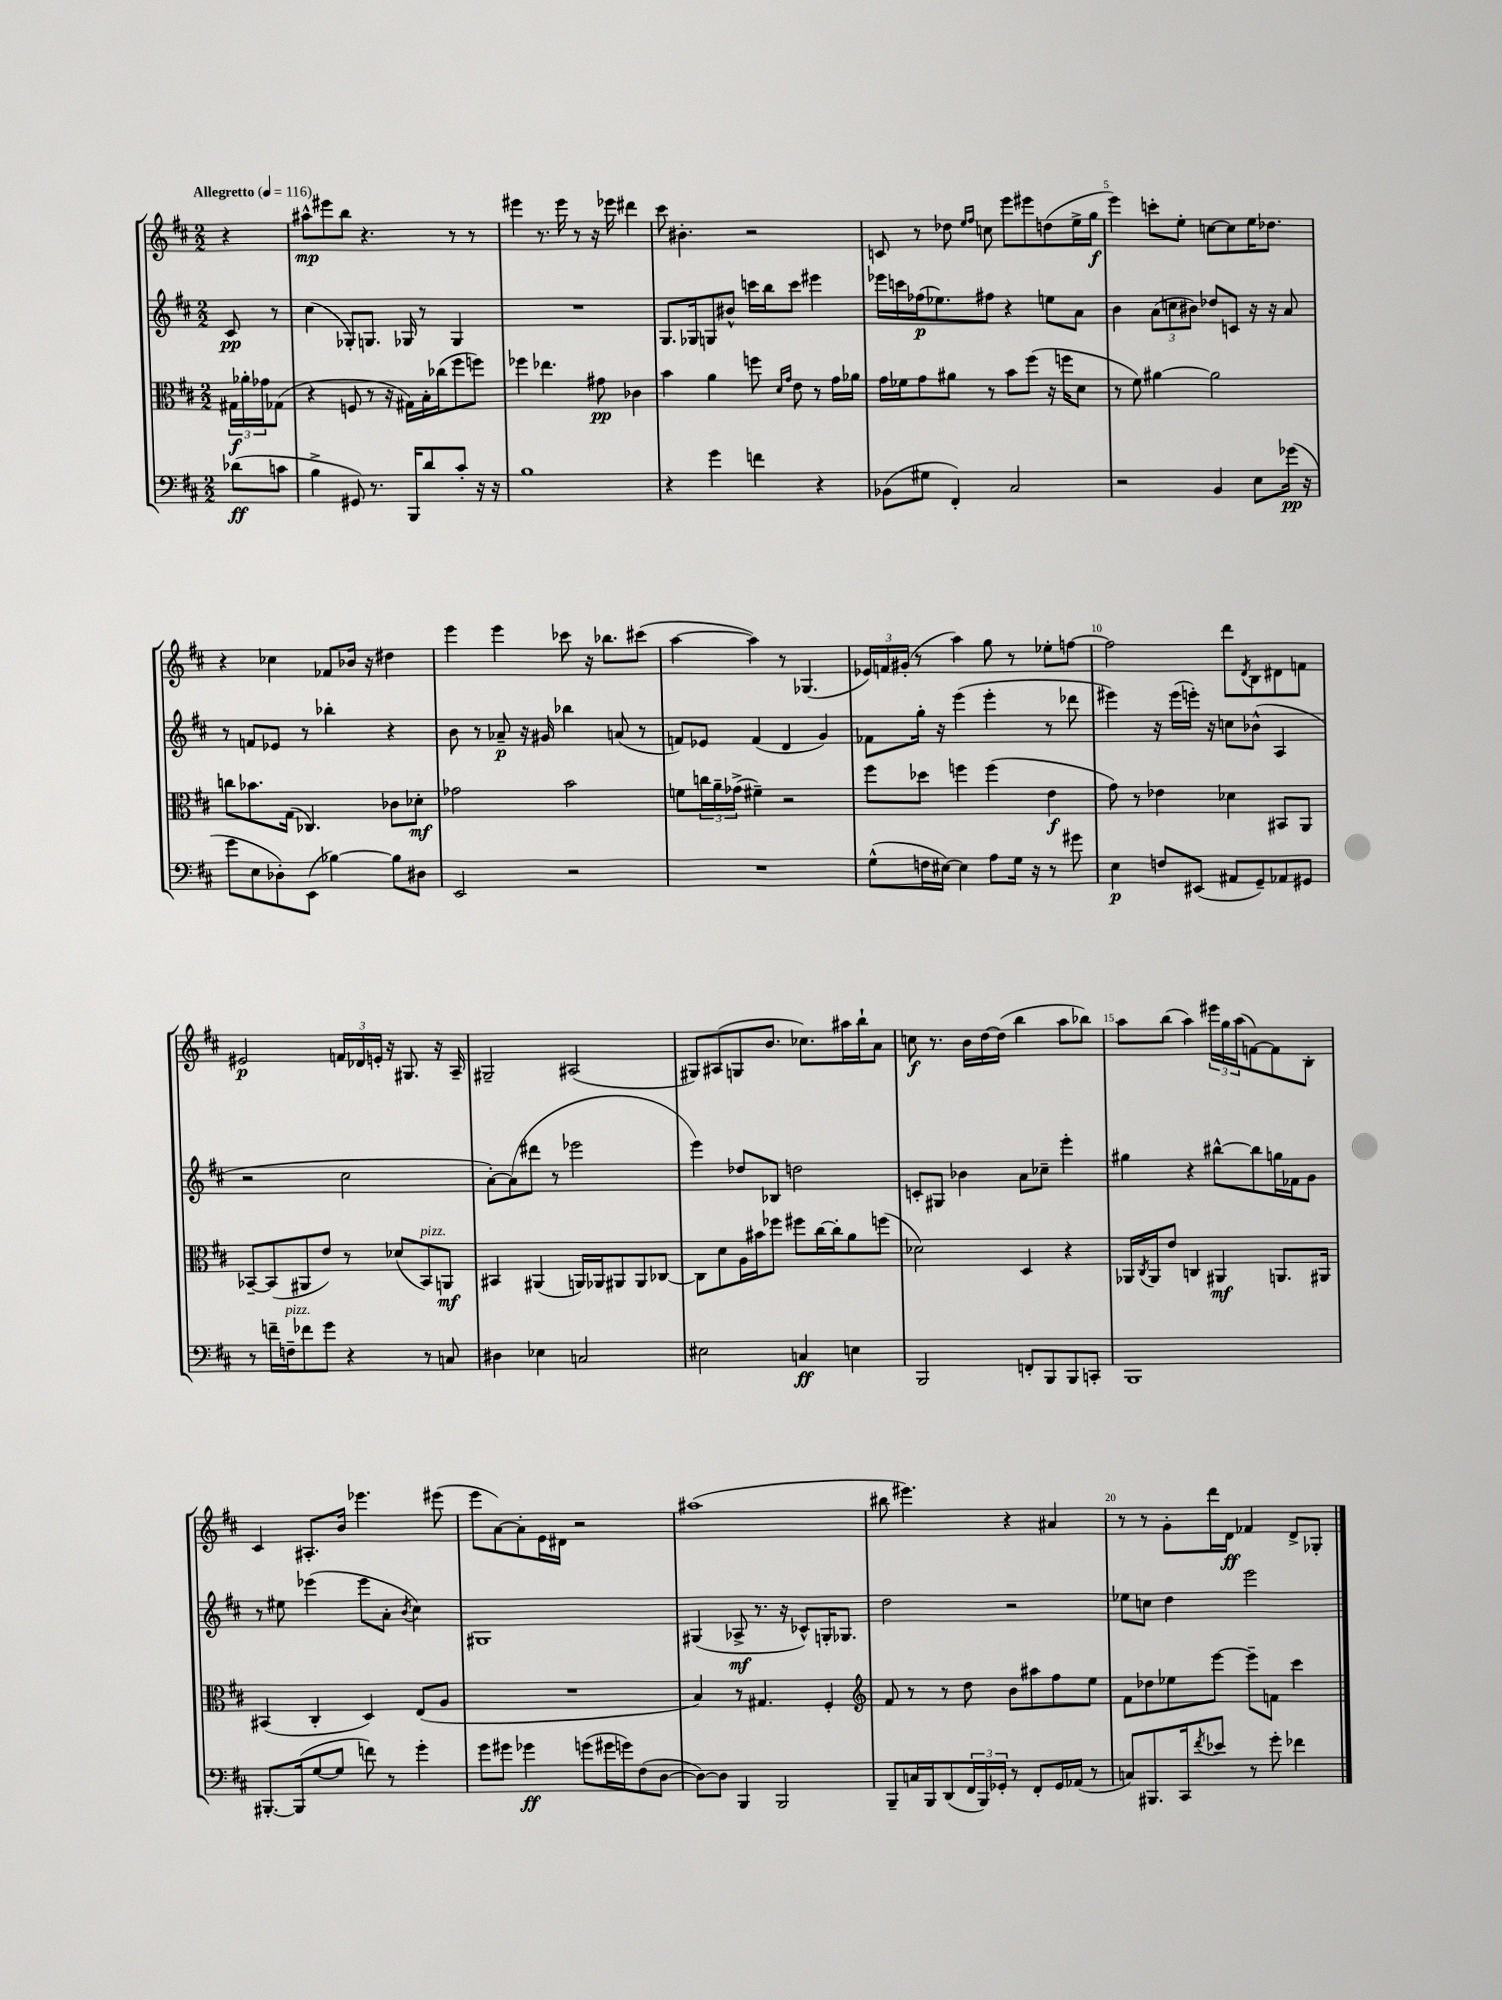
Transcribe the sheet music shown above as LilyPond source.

<<
\new StaffGroup <<
\new Staff = "s0" {
    \clef treble \key d \major \numericTimeSignature \time 2/2 \partial 4 \tempo "Allegretto" 4 = 116
    r4 |
    ais''8-^\mp eis'''8 b''8 r4. r8 r8 |
    eis'''4 r8. eis'''16 r8 r16 ees'''16 dis'''4 |
    cis'''8 bis'4.-. r2 |
    c'8 r8 des''8 \grace { e''16 fis''16 } c''8 e'''8 eis'''8 d''8( e''16-> g''16\f |
    e'''4) c'''8-. e''8-. c''8~ c''8 e''16 des''8. |
    r4 ces''4 fes'8 bes'16 r16 dis''4 |
    e'''4 e'''4 ces'''8 r16 bes''8. cis'''8( |
    a''4~ a''4) r8 ges4.( |
    \tuplet 3/2 { ees'16) f'16 gis'16-.( } r8 a''4) g''8 r8 ees''8-. f''8~ |
    f''2 d'''8 \acciaccatura { d'8 } b8 dis'8 f'8 |
    eis'2\p \tuplet 3/2 { f'16 des'16 e'16-. } r16 gis8. r16 a16-- |
    gis2-- ais2( |
    gis8) ais8( g8 b'8. ces''8.) ais''16 b''16-! a'8 |
    c''8\f r8. b'16 d''16~ d''16( b''4 a''8 bes''8) |
    a''8 b''8( a''4) \tuplet 3/2 { eis'''16 g''16 a''16( } f'8~) f'8 b8-. |
    cis'4 ais8.-. b'16 ees'''4. eis'''8( |
    e'''8 a'8~) a'8-. e'16 dis'16 r2 |
    ais''1( |
    bis''8 eis'''4.) r4 ais'4 |
    r8 r8 g'8-. d'''16 d'16\ff fes'4 d'8-> ges8-. \bar "|." |
}
\new Staff = "s1" {
    \clef treble \key d \major \numericTimeSignature \time 2/2 \partial 4
    cis'8\pp r8 |
    cis''4( ges8-.) g8. ges16 r8 ges4 |
    R1 |
    g8. ges16 g8 bis'8-^ c'''16 b''16 c'''8 eis'''4 |
    ees'''16 c'''16 fes''16\p( ees''8.) fis''8 r4 e''8 a'8 |
    b'4 \tuplet 3/2 { a'8( c''8 bis'8) } des''8 c'8 r16 r16 a'8 |
    r8 f'8 ees'8 r8 bes''4-. r4 |
    b'8 r8 aes'8--\p r16 gis'16 bes''4 a'8( r8 |
    f'8) ees'8 f'4( d'4 g'4) |
    fes'8 g''16-. r16 e'''4( e'''4-. r8 des'''8 |
    eis'''4) r16 eis'''16( e'''16-.) r16 c''8 bes'8-^( a4 |
    r2 cis''2 |
    a'8~-.) a'8( dis'''8 r8 ees'''2 |
    e'''4) des''8 bes8 d''2 |
    c'8-. gis8 bes'4 a'8 ces''8-- e'''4-. |
    gis''4 r4 bis''8~-^ bis''8 g''16 fes'16 g'8 |
    r8 eis''8 ees'''4( ees'''8 a'8-. \acciaccatura { b'8 } cis''4) |
    gis1 |
    gis4( aes8->\mf r8. r16 ces'8-^) g16-. ges8. |
    d''2 r2 |
    ees''8 c''8 d''4 e'''2 \bar "|." |
}
\new Staff = "s2" {
    \clef alto \key d \major \numericTimeSignature \time 2/2 \partial 4
    \tuplet 3/2 { gis16\f aes'16-. ges'16 } ges8( |
    r4 f8 r8 r16 gis16) b16-. ces''16( fis''8 f''8) |
    fes''4 ees''4. gis'8\pp ces'4 |
    b'4 a'4 f''8 \grace { d'16 g'16 } e'8 r8 g'16 aes'16 |
    g'16 fes'16 g'8 ais'8 r8 b'8 fis''8( r16 f''16 d'8 |
    r8 fis'8) ais'4~ ais'2 |
    c''8 bes'8. g16( ces4.) ces'8 des'8-.\mf |
    ges'2 b'2 |
    f'8 \tuplet 3/2 { c''16 a'16-- ges'16->( } fis'4--) r2 |
    fis''8 des''8 f''4 f''4( e'4\f |
    g'8) r8 ees'4 des'4 bis,8 a,8 |
    bes,8~-- bes,8( ais,8 e'8) r8 des'8( bes,8^\markup { \italic "pizz." }) a,8\mf |
    bis,4 ais,4( a,16) aes,16 ais,8 ais,8 ces8~ |
    ces8 d'8 a16 bis'16 fes''8 fis''8 cis''16~ cis''16-. a'8 f''8( |
    des'2) d4 r4 |
    aes,16 \acciaccatura { cis8 } aes,16 e'8 c4 ais,4\mf a,8. ais,16 |
    bis,4( cis4-. d4) e8( a8 |
    R1 |
    b4) r8 gis4. fis4-. |
    \clef treble fis'8 r8 r8 d''8 b'8 ais''8 fis''8 e''8 |
    fis'8 des''8 ees''8 e'''8~ e'''8-- f'8 cis'''4 \bar "|." |
}
\new Staff = "s3" {
    \clef bass \key d \major \numericTimeSignature \time 2/2 \partial 4
    des'8\ff( c'8 |
    b4-> gis,8) r8. b,,16 d'8 cis'8-. r16 r16 |
    b1 |
    r4 g'4 f'4 r4 |
    bes,8( gis8 fis,4-.) cis2 |
    r2 b,4 e8 ges'16\pp( r16 |
    g'8 e8 des8-.) e,8( bes4~) bes8 dis8 |
    e,2 r2 |
    R1 |
    g8-^( f16 eis16~) eis4 a8 g16 r16 r8 gis'8 |
    e4\p f8 eis,8( ais,8 g,8--) aes,8 gis,8 |
    r8 f'16-- f16--^\markup { \italic "pizz." } fes'8 g'8 r4 r8 c8 |
    dis4 ees4 c2 |
    eis2 c4\ff e4 |
    b,,2 f,8-. b,,8 b,,8 c,8-. |
    b,,1 |
    bis,,8.~-. bis,,16( g8~ g8 f'8) r8 g'4-. |
    g'8 gis'8 ges'4\ff g'8( gis'16 g'16) fis8( d8~ |
    d8~) d8 b,,4 b,,2 |
    b,,8-- c16 b,,16 d,8( \tuplet 3/2 { fis,16 b,,16) ges,16-. } r8 fis,8-. ges,16 aes,16( r8 |
    c8) bis,,8. cis,16 \acciaccatura { fis'8 } ees'8 r8 g'8-. fes'4 \bar "|." |
}
>>
>>
\layout { \context { \Score \override BarNumber.break-visibility = ##(#f #t #t) barNumberVisibility = #(every-nth-bar-number-visible 5) } }
